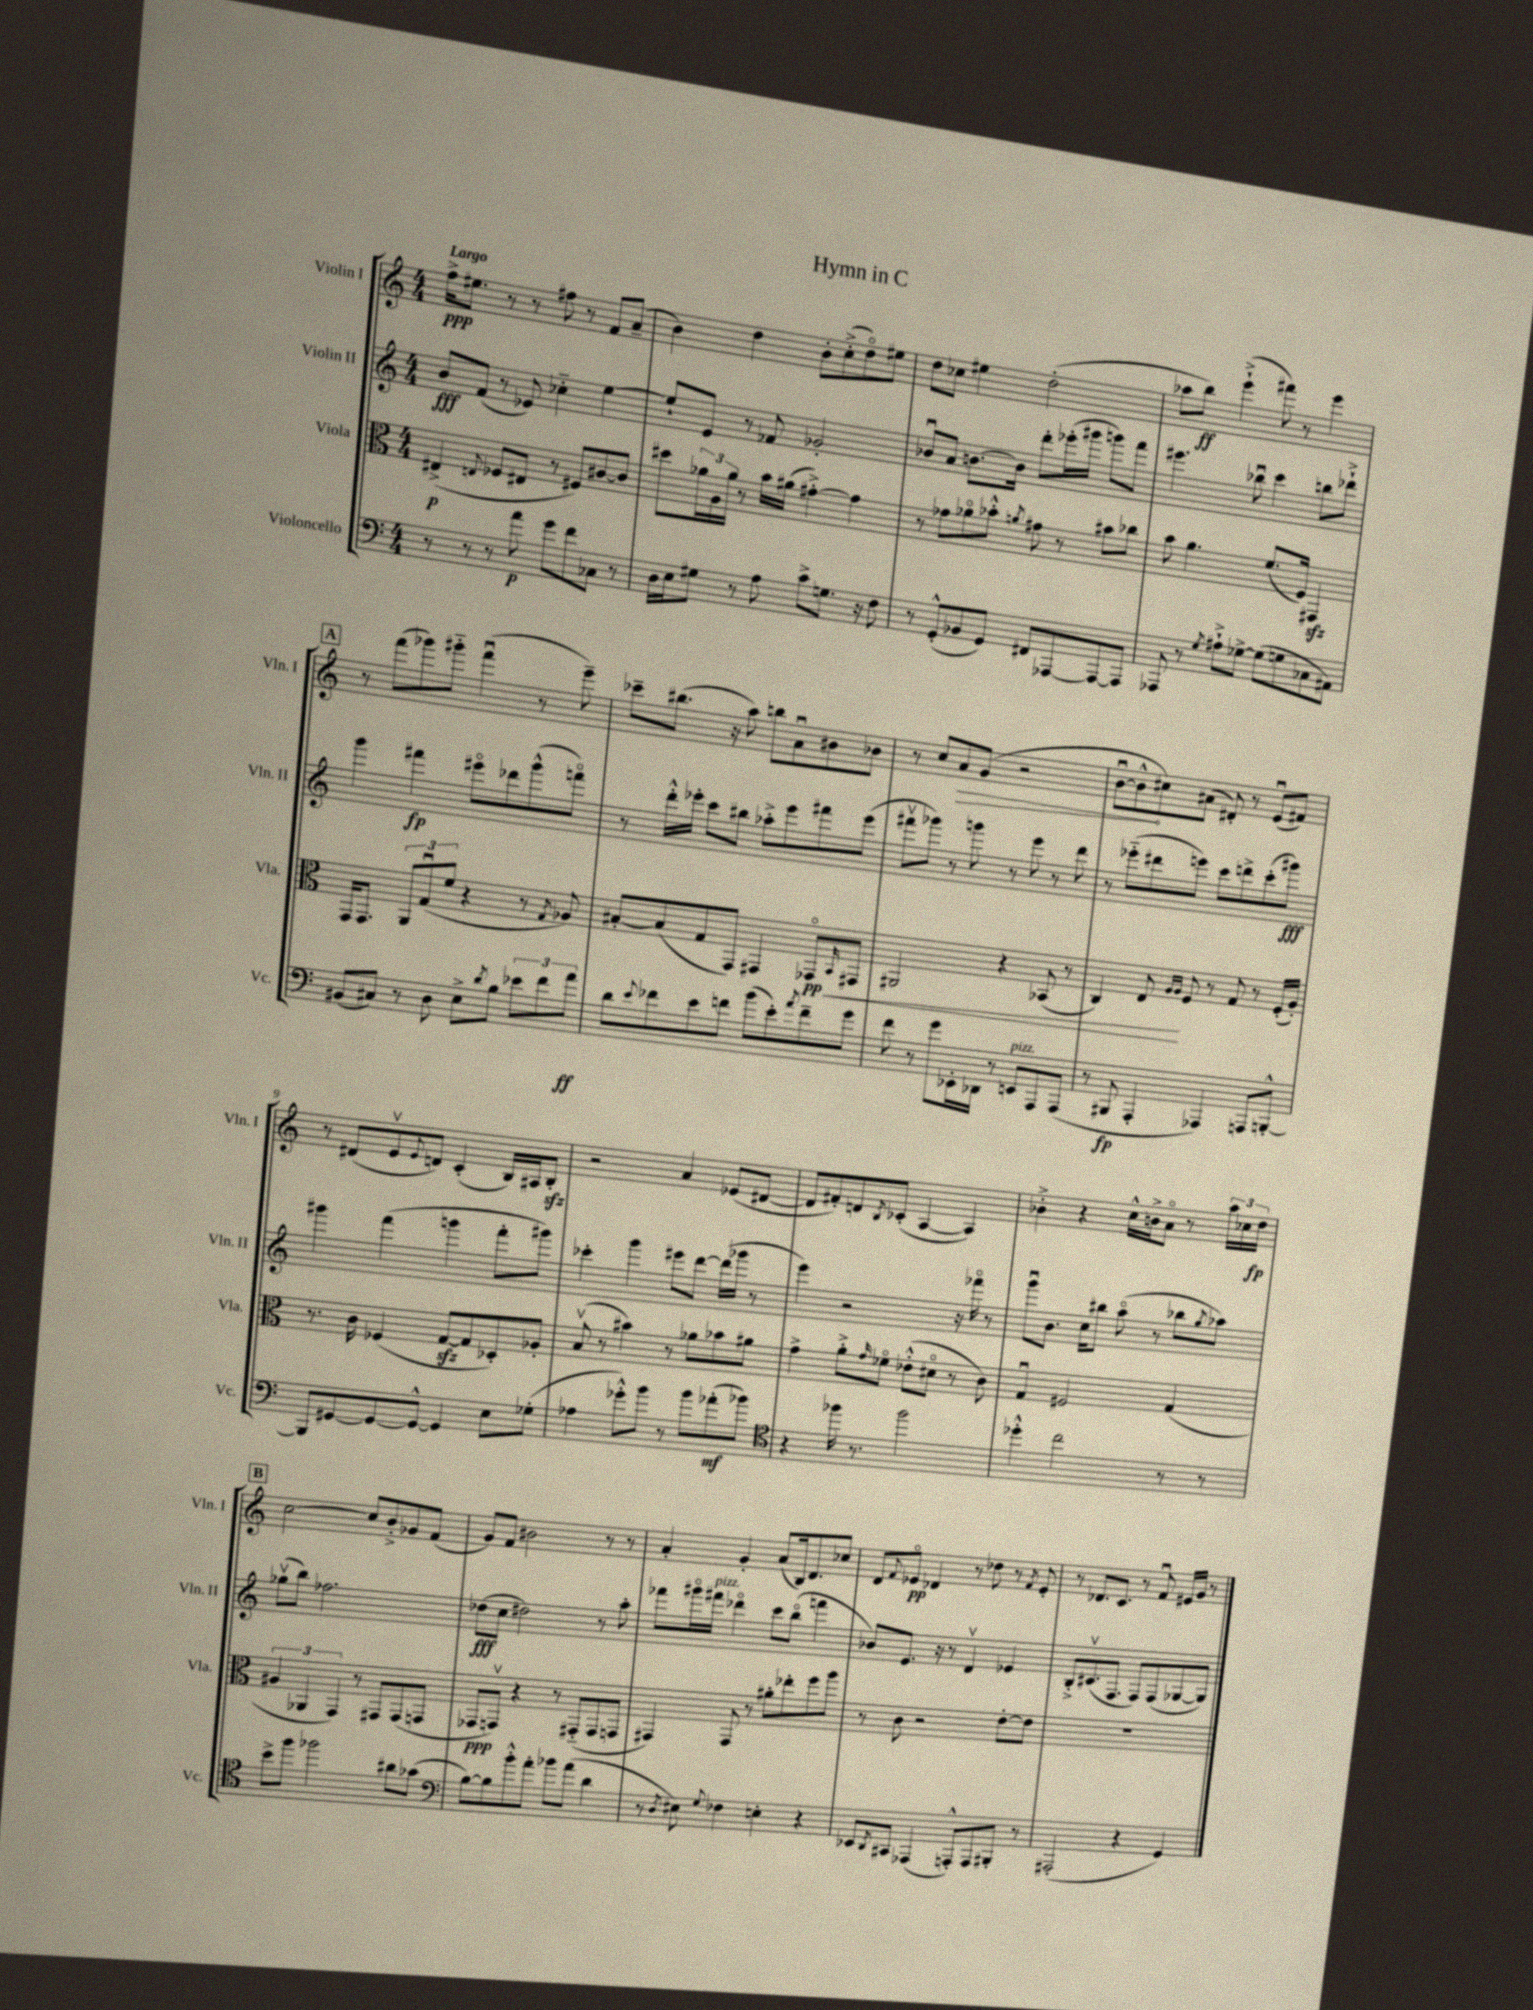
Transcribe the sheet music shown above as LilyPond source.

\header { title = "Hymn in C" }
<<
\new StaffGroup <<
\new Staff = "s0" \with { instrumentName = "Violin I" shortInstrumentName = "Vln. I" } {
    \clef treble \key c \major \numericTimeSignature \time 4/4 \tempo "Largo"
    f''16->\ppp eis''8. r8 r8 fis''8 r8 f'8 a'8--( |
    b'4) d''4 b'8-. c''8-.->( d''8\flageolet) eis''8 |
    d''8 ces''8 eis''4 d''2-.( |
    aes''8 b''8\ff) e'''4-!->( fis'''8) r8 e'''4 |
    \mark \markup { \box "A" } r8 f'''8( ges'''8) gis'''8-_ f'''4\downbow( r8 e'''8--) |
    ces'''8-- bis''8.( r16 a''8) b''8 a'8\downbow bis'8 bes'8 |
    r8 c''8 \once \override Hairpin.circled-tip = ##t a'8\> g'8( r2 |
    b'8~\downbow b'8-^\! cis''8) ais'8( dis'8-.) r8 e'8\downbow( fis'8) |
    r8 dis'8( e'8\upbow \appoggiatura { e'8 } d'8) c'4-.( b16) ais16 b8-.\sfz |
    r2 a'4 ees'8( dis'8~ |
    dis'8 fis'8-.) d'8 \acciaccatura { b8 } ces'8-.( a4~ a4) |
    bes'4-.-> r4 c''16-^ b'16-> a'8\flageolet r8 \tuplet 3/2 { a''16 ces''16 d''16\fp } |
    \mark \markup { \box "B" } c''2~ c''8 b'8-.-> ges'8 f'8( |
    g'8) f'8 bis'2 r8 r8 |
    a'4-. g'4-. a'8( b16) d'8. ces''8 |
    d'8 \appoggiatura { f'8 } ees'8\flageolet\pp des'4 r8 des''8 r8 \acciaccatura { f'8 } ees'8-. |
    r8 des'8. c'8. r8 f'8\downbow eis'16 g'16 r8 \bar "|." |
}
\new Staff = "s1" \with { instrumentName = "Violin II" shortInstrumentName = "Vln. II" } {
    \clef treble \key c \major \numericTimeSignature \time 4/4
    b'8\fff f'8( r8 ees'8) ces''4-_ e''4~ |
    e''8-! e'8 r8 fes'8 ges'2-. |
    bes'8\downbow a'8 b'8.~ b'16 d'''8-. ees'''16-.( gis'''16 g'''8) f'''8 |
    eis'''4. bes''8\downbow c'''4 b''8 des'''8-!-> |
    \mark \markup { \box "A" } g'''4 fis'''4\fp eis'''8\flageolet des'''8 g'''8-^( f'''8\flageolet) |
    r8 d'''16-.-^ ees'''16-. c'''8 bis''8 aes''8-.-> ees'''8 fis'''8 ees'''8( |
    fis'''8\upbow ges'''8) r8 g'''8 r8 e'''8 r8 d'''8 |
    r8 ees'''8-_( dis'''8 e'''8) c'''8 d'''8-> c'''8-.( gis'''8\fff) |
    gis'''4 f'''4( g'''4 f'''8-. gis'''8) |
    ces'''4-. g'''4 eis'''8 d'''8~ d'''16( ges'''16 r8 |
    e'''4) r2 r16 fes'''16\flageolet r8 |
    g'''8\downbow b'8. c''16 bis''8 a''8\flageolet( r8 bes''8 \acciaccatura { g''8 } aes''8) |
    \mark \markup { \box "B" } ges''8\upbow( b''8) fes''2. |
    des''8\fff( c''8 dis''2) r8 a''8-. |
    fes'''8 gis'''16\flageolet fis'''16^\markup { \italic "pizz." } des'''4\flageolet c'''8 b''8\flageolet( f'''4 |
    bes'8) e'8. r16 r8 d'4\upbow ees'4 |
    b8-.-> cis'8.\upbow( f8. f8) f8( ges8~ ges8) \bar "|." |
}
\new Staff = "s2" \with { instrumentName = "Viola" shortInstrumentName = "Vla." } {
    \clef alto \key c \major \numericTimeSignature \time 4/4
    eis4->\p( \appoggiatura { e8 } fes8 eis8 r8 fis8) cis'8~ cis'8 |
    dis''8 \tuplet 3/2 { aes'16 a16 aes'16 } r8 b'16 ais'16( gis'4~-.->) gis'4 |
    r8 ges'8 aes'8\flageolet bes'8-.-^ \acciaccatura { a'8 } gis'8 r8 bis'8 ces''8 |
    b'8 a'4. f'8.( f16) gis,4\sfz |
    \mark \markup { \box "A" } g,16 g,8. \tuplet 3/2 { a,8 g8\downbow( f'8 } r4 r8 \acciaccatura { g8 } aes8) |
    bis8~-. bis8( g8 g,8) gis,4 ges,8\flageolet\pp\< \grace { b,16 } gis,8 |
    ais,2 r4 bes,8( r8 |
    c4) e8\! \grace { a16 a16 } f8 r8 g8 r8 f16-.( a16-.) |
    r8. c'16 fes4( g8~\sfz g8 des8-.) aes8-. |
    b8\upbow( r8 bis'4) r8 aes'8 bes'8 ais'8 |
    g'4-> a'8-.-> \grace { g'16 } fes'8\flageolet ees'8-.-^( dis'8\flageolet r8 c'8) |
    g4\downbow fis2 g4( |
    \mark \markup { \box "B" } \tuplet 3/2 { ais4 aes,4 g,4) } r8 gis,8 gis,8( g,8 |
    ges,8\ppp g,8\upbow) r4 r8 gis,8-_( gis,8 g,8 |
    gis,4) gis,8 r8 ais'8-. ees''8-. f''8 a''8 |
    r8 c'8 r2 e'8~-. e'8 |
    R1 \bar "|." |
}
\new Staff = "s3" \with { instrumentName = "Violoncello" shortInstrumentName = "Vc." } {
    \clef bass \key c \major \numericTimeSignature \time 4/4
    r8 r8 r8 a'8\p g'8 f'8 ces8 r8 |
    d16 e16 gis8 r8 a8 c'8-> g8. r16 f8 |
    r8 g,8-.-^( bes,8 g,8) fis,8 aes,,8~ aes,,8~ aes,,8 |
    aes,,8 r8 \acciaccatura { g8 } ais8-!-> ges8~-> ges8( g8 ces8 ais,8) |
    \mark \markup { \box "A" } bis,8( cis8) r8 d8 e8-> \acciaccatura { d'8 } b8 \tuplet 3/2 { ees'8 f'8 a'8\ff } |
    d'8 \appoggiatura { e'8 } fes'8 e'8 f'8 b'8( e'8-.) \acciaccatura { a'8 } f'8-- g'8 |
    f'8 r8 g'8 ees,16-. des,16 r8 e,8^\markup { \italic "pizz." } a,,8 a,,8( |
    r8 bis,,8\fp a,,4-. aes,,4) a,,8 b,,8~-.-^ |
    b,,8 gis,8~ gis,8~ gis,8~-^ gis,4 e8 ges8-.( |
    aes4 ges'8-.-^) b'8 r8 b'8 aes'8-.\mf( bes'8) |
    \clef tenor r4 fes''16 r8. fes''2 |
    des''4-.-^ c''2 r8 r8 |
    \mark \markup { \box "B" } b'8-> f''8 fes''2 ais'8 ges'8( |
    \clef bass b8~) b8 b'8-.-^ a'8-. bes'8 a'8( d'4 |
    r8 \acciaccatura { d8 } eis8) \appoggiatura { g8 } fes4 e4-. r4 |
    ees,8 \acciaccatura { d,8 } cis,8 aes,,4( a,,8-.-^) a,,8 bis,,8-. r8 |
    ais,,2-.( r4 g,4) \bar "|." |
}
>>
>>
